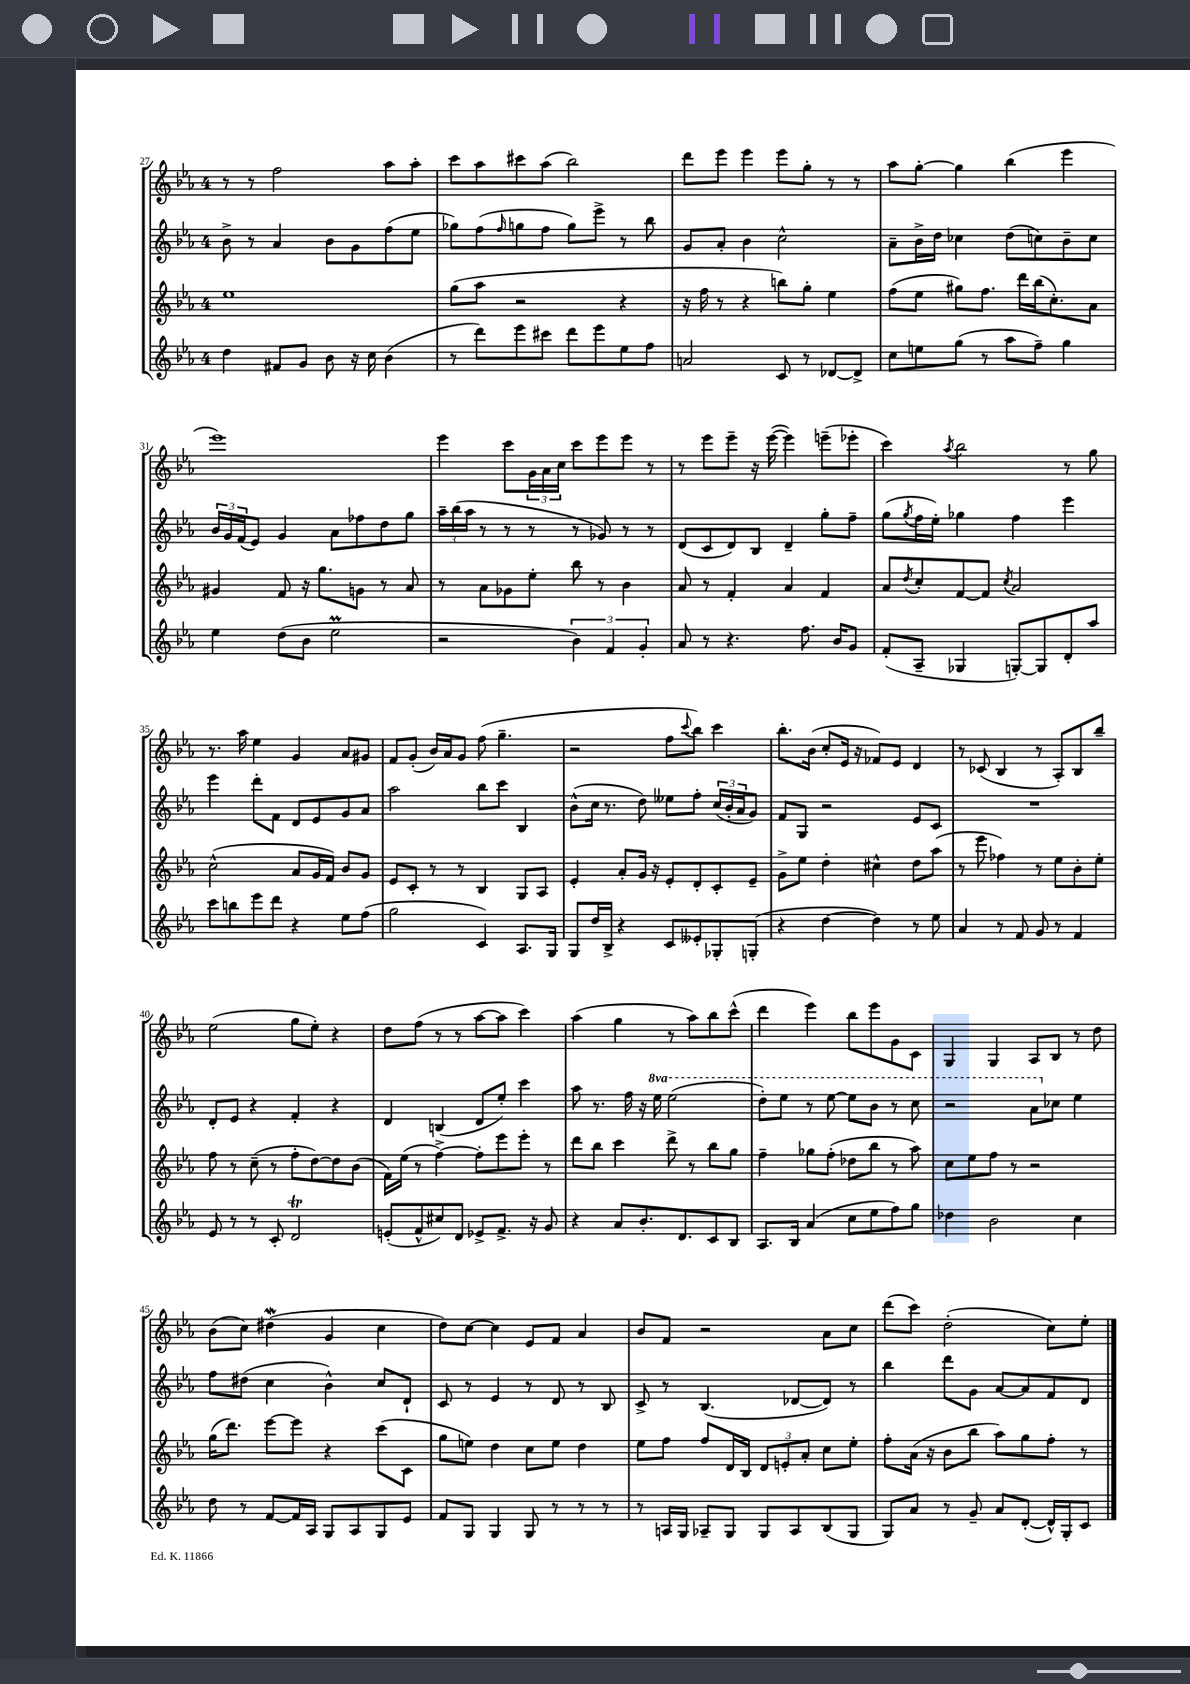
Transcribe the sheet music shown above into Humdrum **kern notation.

**kern	**kern	**kern	**kern
*part4	*part3	*part2	*part1
*staff4	*staff3	*staff2	*staff1
*clefG2	*clefG2	*clefG2	*clefG2
*k[b-e-a-]	*k[b-e-a-]	*k[b-e-a-]	*k[b-e-a-]
*M4/4	*M4/4	*M4/4	*M4/4
=27	=27	=27	=27
4dd\	1ee-	8b-^\	8r
.	.	8r	8r
8f#X/L	.	4a-/	2ff\
8g/J	.	.	.
8b-\	.	8b-\L	.
16r	.	8g\	.
16cc\	.	.	.
(4b-\	.	(8ff\	8aa-\L
.	.	8ee-\J	8aa-'\J
=28	=28	=28	=28
8r	(8gg\L	8gg-X\L)	8ccc\L
8ddd\L)	8aa-\J	(8ff\	8aa-\
.	.	16qqff/	.
8eee-\	2r	8ggn\	8ccc#X\
8ccc#X\J	.	8ff\J	(8aa-\J
8ddd\L	.	8gg\L)	2bb-\)
8eee-\	.	8eee-^\J	.
8ee-\	4r	8r	.
8ff\J	.	8bb-\	.
=29	=29	=29	=29
2an/	16r	8g/L	8ddd\L
.	16ff\	.	.
.	8r	8a-'/J	8eee-\J
.	4r	4b-\	4eee-\
8c/	8bbn\L)	2cc^^\	8eee-\L
8r	8gg'\J	.	8gg'\J
[8d-X/L	4ee-\	.	8r
8d-^/J]	.	.	8r
=30	=30	=30	=30
8cc\L	(8ff\L	8a-~\L	8aa-\L
8een\	8ee-\J	16b-^\L	[8gg'\J
.	.	16dd\JJ	.
(8gg\J	8gg#X\L)	4cc-X\	4gg\]
8r	8.ff\J	.	.
8aa-\L	.	(8dd\L	(4bb-\
.	16ddd\LL	.	.
8ff~\J)	(16bb-\J	8ccn\)	.
.	8.cc'\)	.	.
4gg\	.	8b-~\	4eee-\
.	8a-\J	8cc\J	.
!!LO:LB:g=z
=31	=31	=31	=31
4ee-\	4g#X/	24b-/LL	1eee-)
.	.	24g/	.
.	.	(24f/J	.
.	.	8e-/J)	.
(8dd\L	8f/	4g/	.
8b-\J	16r	.	.
.	8.gg\L	.	.
2ee-M\	.	8a-\L	.
.	8gn\J	8ff-X\	.
.	8r	8dd\	.
.	8a-/	8gg\J	.
=32	=32	=32	=32
2r	8r	24aa-~\LL	4eee-\
.	.	(24bb-\	.
.	.	24aa-\JJ	.
.	8a-\L	8r	.
.	8g-X\	8r	8ccc\L
.	8ee-'\J	8r	24g\L
.	.	.	24a-\
.	.	.	24cc\JJ
6b-\)	8bb-\	8r	8ccc\L
.	8r	8g-X/)	8eee-\
6f/	.	.	.
.	4b-\	8r	8eee-\J
6g'/	.	.	.
.	.	8r	8r
=33	=33	=33	=33
8a-/	8a-/	(8d/L	8r
8r	8r	8c/	8eee-\L
4.r	4f'/	8d/)	8eee-~\J
.	.	8B-/J	16r
.	.	.	([16eee-\
.	4a-/	4d~/	4eee-\])
8.ff\	.	.	.
.	4f/	8gg'\L	(8eeen~\L
16b-/KL	.	.	.
8g/J	.	8ff~\J	8eee-X'\J
=34	=34	=34	=34
(8f'/L	8a-/L	(8gg\L	4ccc\)
.	8qdd/	8qgg/	.
8A-~/J	8cc'/	16ff\L	.
.	.	16ee-'\JJ)	.
.	.	.	8qaa-/
4G-X/	[8f/	4gg-X\	2bb-\
.	8f/J]	.	.
.	8qcc/	.	.
[8Gn'/L)	2a-/	4ff\	.
8G/]	.	.	.
8d'/	.	4eee-\	8r
8aa-/J	.	.	8gg\
!!LO:LB:g=z
=35	=35	=35	=35
8ccc\L	(2cc^^\	4eee-\	8.r
8bbn\	.	.	.
.	.	.	16aa-\
8eee-\	.	8ddd'\L	4ee-\
8ddd\J	.	8f\J	.
4r	8a-/L	8d/L	4g/
.	16g/L	8e-/	.
.	16f/JJ)	.	.
8ee-\L	8b-/L	8g/	8a-/L
(8ff\J	8g/J	8a-/J	8g#X/J
=36	=36	=36	=36
2gg\	8e-/L	2aa-\	8f/L
.	8c'/J	.	(8g'/J
.	8r	.	16b-/LL)
.	.	.	16a-/J
.	8r	.	8g/J
4c/)	4B-/	8bb-\L	(8ff\
.	.	8ccc\J	4.gg~\
8.A-/L	8G/L	4B-/	.
.	8A-/J	.	.
16G/Jk	.	.	.
=37	=37	=37	=37
8G/L	4e-'/	(8b-^^\L	2r
16dd/L	.	16cc\Jk	.
16B-^/JJ	.	8.r	.
4r	8a-'/L	.	.
.	16g/Jk	8dd\)	.
.	16r	.	.
8c/L	8e-'/L	8ee--X\L	8ff\L
.	.	.	8qqccc/
8e--X'/	8d'/	8ff'\J	8bb-\J)
8G-X'/	8c'/	(24cc/LL	4ccc\
.	.	24b-'/	.
.	.	24a-/J	.
(8Gn'/J	8e-~/J	8g/J)	.
=38	=38	=38	=38
4r	8g^\L	8f/L	8.bb-'\L
.	8ee-\J	8G/J	.
.	.	.	(16b-\Jk
[4dd\	4dd'\	2r	8cc'/L
.	.	.	16e-/Jk
.	.	.	16r
4dd\])	4cc#X^^\	.	8f-X/L)
.	.	.	8e-/J
8r	8dd\L	8e-/L	4d/
8ee-\	(8aa-\J	8c/J	.
=39	=39	=39	=39
4a-/	8r	1r	8r
.	8eee-\	.	(8c-X/
8r	4ff-X\)	.	4B-/
8f/	.	.	.
8g/	8r	.	8r
8r	8ee-\L	.	8A-'/L)
4f/	8b-'\	.	8B-/
.	8ee-'\J	.	8bb-~/J
!!LO:LB:g=z
=40	=40	=40	=40
8e-/	8ff\	8d'/L	(2ee-\
8r	8r	8e-/J	.
8r	(8cc~\	4r	.
8c'/	8r	.	.
2dt/	8ff'\L	4f'/	8gg\L
.	[8dd\)	.	8ee-'\J)
.	8dd\]	4r	4r
.	(8b-\J	.	.
=41	=41	=41	=41
(8en'/L	16f\LL)	4d/	8dd\L
.	(16ee-\JJ	.	.
8f^^/	8r	.	(8ff\J
8cc#X/)	[4ff^\)	(4Bn/	8r
8d/J	.	.	8r
8e-X^/L	8ff'\L]	8d/L	[8aa-\L
8.f^/J	8eee-\	8ee-'/J)	8aa-\J]
.	8eee-'\J	4ccc\	4ccc\)
16r	.	.	.
8g/	8r	.	.
=42	=42	=42	=42
4r	8ddd\L	8aa-\	(4aa-\
.	8bb-\J	8.r	.
8a-/L	4ccc\	.	4gg\
.	.	16ff\	.
8.b-'/	.	16r	.
*	*	*8va	*
.	.	16eee-\	.
.	8ddd^\	(2eee-\	8r
8.d/	.	.	.
.	8r	.	8aa-\L)
8c/	8bb-\L	.	8bb-\
8B-/J	8gg\J	.	(8ccc^^\J
=43	=43	=43	=43
8.A-/L	4ff~\	8ddd'\L)	4ddd\
.	.	8eee-\J	.
16B-/Jk	.	.	.
(4a-/	8gg-X\L	8r	4eee-\)
.	(8ff'\J	[8eee-\	.
8cc\L	8dd-X\L	8eee-\L]	8bb-\L
8ee-\	8bb-\J	8bb-\J	8eee-\
8ff\)	8r	8r	8g\
8gg\J	8aa-\)	8ccc\	8c\J
=44	=44	=44	=44
4dd-X\	8cc\L	2r	4G/
.	8ee-\	.	.
2b-\	8ff\J	.	4G/
.	8r	.	.
.	2r	8aa-\L	8A-/L
*	*	*X8va	*
.	.	8cc-X\J	8B-/J
4cc\	.	4ee-\	8r
.	.	.	8dd\
!!LO:LB:g=z
=45	=45	=45	=45
8dd\	(16gg\KL	8ff\L	(8b-\L
.	8.ddd\J)	.	.
8r	.	(8dd#X\J	8cc\J)
[8f/L	[8eee-\L	4cc\	(4dd#XW\
16f/L]	8eee-\J]	.	.
16A-/JJ	.	.	.
8G/L	4r	4b-^^\)	4g/
8A-/	.	.	.
8G/	(8ccc\L	8cc/L	4cc\
8e-/J	8c\J	8d`/J	.
=46	=46	=46	=46
8f/L	8gg\L	8c/	8dd\L)
8G/J	8een\J)	8r	[8cc\J
4G/	4dd\	4e-/	4cc\]
8G/	8cc\L	8r	8e-/L
8r	8ee\J	8d/	8f/J
8r	4dd\	8r	4a-/
8r	.	8B-/	.
=47	=47	=47	=47
8r	8ee-\L	8c^/	8b-/L
16An/LL	8ff\J	8r	8f/J
16G/JJ	.	.	.
8A-X~/L	8ff/L	(4.B-/	2r
8G/J	16d/L	.	.
.	16B-/JJ	.	.
8G/L	12d/L	.	.
.	12en'/	.	.
8A-/	.	[8d-X/L	.
.	12a-'/J	.	.
(8B-/	8cc\L	8d-/J])	8a-\L
8G/J	8ee-'\J	8r	8cc\J
=48	=48	=48	=48
8G/L)	8ff'\L	4bb-\	(8ddd\L
8a-/J	(16a-\Jk	.	8ccc\J)
.	16r	.	.
8r	8b-\L	8ddd\L	(2dd'\
8g~/	8bb-\J	8g\J	.
8a-/L	8aa-\L)	[8a-/L	.
([8d'/J	8gg\	8a-/]	.
16d^^/LL])	8ff'\J	8f/	8cc\L)
16G'/J	.	.	.
8c/J	8r	8d/J	8ee-'\J
==	==	==	==
*-	*-	*-	*-
